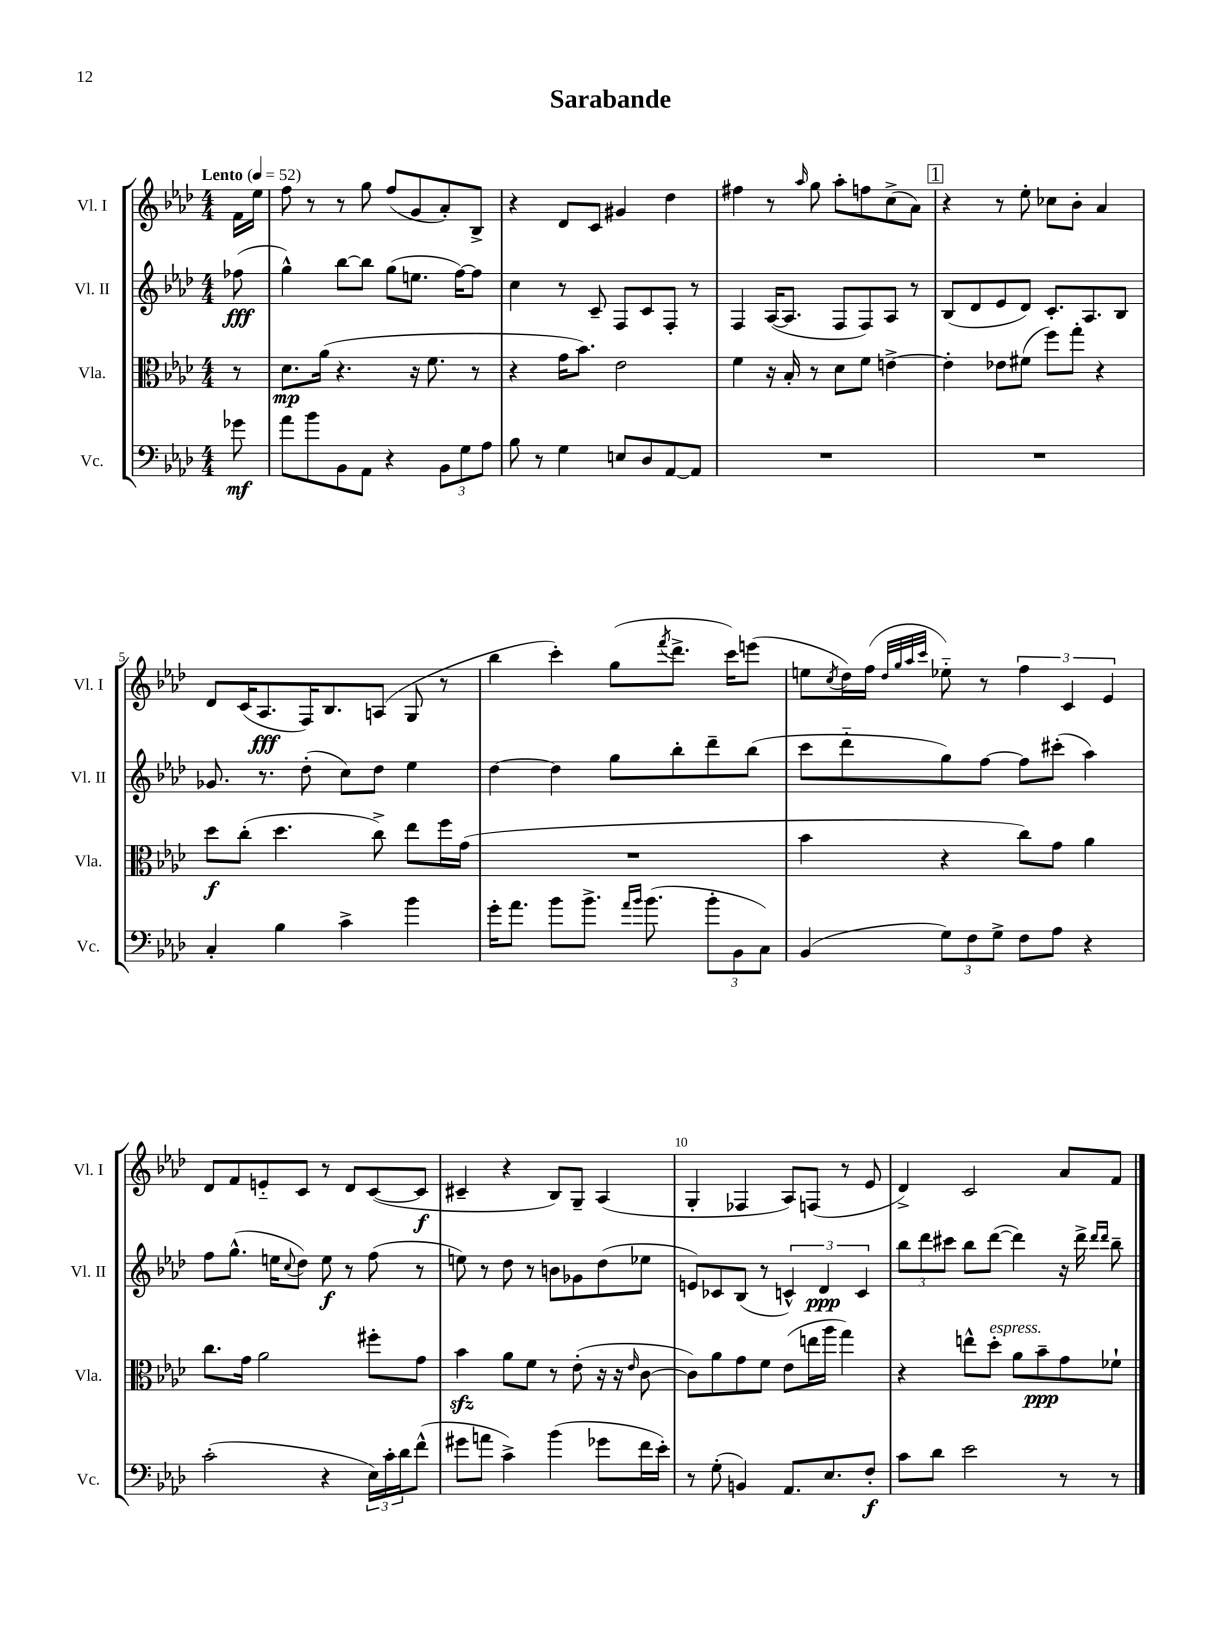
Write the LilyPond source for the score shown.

\header { title = "Sarabande" }
<<
\new StaffGroup <<
\new Staff = "s0" \with { instrumentName = "Vl. I" shortInstrumentName = "Vl. I" } {
    \clef treble \key aes \major \numericTimeSignature \time 4/4 \partial 8 \tempo "Lento" 4 = 52
    f'16 ees''16 |
    f''8 r8 r8 g''8 f''8( g'8 aes'8-.) bes8-> |
    r4 des'8 c'8 gis'4 des''4 |
    fis''4 r8 \grace { aes''16 } g''8 aes''8-. f''8 c''8->( aes'8) |
    \mark \markup { \box "1" } r4 r8 ees''8-. ces''8 bes'8-. aes'4 |
    des'8 c'16( aes8.\fff f16) bes8. a8( g8 r8 |
    bes''4 c'''4-.) g''8( \acciaccatura { f'''8 } des'''8.-> c'''16) e'''8( |
    e''8 \acciaccatura { c''8 } des''16) f''16( \grace { des''32 g''32 aes''32 c'''32 } ees''8-_) r8 \tuplet 3/2 { f''4 c'4 ees'4 } |
    des'8 f'8 e'8-_ c'8 r8 des'8 c'8~( c'8\f |
    cis'4-- r4 bes8) g8-- aes4( |
    g4-. fes4 aes8) f8( r8 ees'8 |
    des'4->) c'2 aes'8 f'8 \bar "|." |
}
\new Staff = "s1" \with { instrumentName = "Vl. II" shortInstrumentName = "Vl. II" } {
    \clef treble \key aes \major \numericTimeSignature \time 4/4 \partial 8
    fes''8\fff( |
    g''4-^) bes''8~ bes''8 g''8( e''8. f''16~) f''8 |
    c''4 r8 c'8-- f8 c'8 f8-. r8 |
    f4 aes16~( aes8. f8 f8) aes8 r8 |
    \mark \markup { \box "1" } bes8( des'8 ees'8 des'8) c'8.-. aes8. bes8 |
    ges'8. r8. des''8-.( c''8) des''8 ees''4 |
    des''4~ des''4 g''8 bes''8-. des'''8-- bes''8( |
    c'''8 des'''8-_ g''8) f''8~ f''8 cis'''8-.( aes''4) |
    f''8 g''8.-^( e''16 \appoggiatura { c''8 } des''8) e''8\f r8 f''8( r8 |
    e''8) r8 des''8 r8 b'8 ges'8 des''8( ees''8 |
    e'8) ces'8 bes8( r8 \tuplet 3/2 { c'4-^) des'4\ppp c'4 } |
    \tuplet 3/2 { bes''8 des'''8 cis'''8 } bes''8 des'''8~( des'''4) r16 des'''16-> \grace { des'''16 des'''16 } bes''8-- \bar "|." |
}
\new Staff = "s2" \with { instrumentName = "Vla." shortInstrumentName = "Vla." } {
    \clef alto \key aes \major \numericTimeSignature \time 4/4 \partial 8
    r8 |
    des'8.\mp aes'16( r4. r16 f'8. r8 |
    r4 g'16 bes'8.) ees'2 |
    f'4 r16 bes16-. r8 des'8 f'8 e'4~-> |
    \mark \markup { \box "1" } e'4-. ees'8 fis'8( f''8) g''8-. r4 |
    des''8\f c''8-.( des''4. c''8->) ees''8 f''16 g'16( |
    R1 |
    bes'4 r4 c''8) g'8 aes'4 |
    c''8. g'16 aes'2 fis''8-. g'8 |
    bes'4\sfz aes'8 f'8 r8 ees'8-.( r16 r16 \grace { ees'16 } c'8~ |
    c'8) aes'8 g'8 f'8 ees'8( e''16 aes''16 g''4) |
    r4 e''8-^ des''8-.^\markup { \italic "espress." } aes'8 bes'8--\ppp g'8 fes'8-! \bar "|." |
}
\new Staff = "s3" \with { instrumentName = "Vc." shortInstrumentName = "Vc." } {
    \clef bass \key aes \major \numericTimeSignature \time 4/4 \partial 8
    ges'8\mf |
    aes'8 bes'8 bes,8 aes,8 r4 \tuplet 3/2 { bes,8 g8 aes8 } |
    bes8 r8 g4 e8 des8 aes,8~ aes,8 |
    R1 |
    \mark \markup { \box "1" } R1 |
    c4-. bes4 c'4-> bes'4 |
    g'16-. aes'8. bes'8 bes'8.-> \grace { aes'16 bes'16 } bes'8.( \tuplet 3/2 { bes'8-. bes,8 c8) } |
    bes,4( \tuplet 3/2 { g8) f8 g8-> } f8 aes8 r4 |
    c'2-.( r4 \tuplet 3/2 { ees16) c'16-. des'16 } f'8-^( |
    gis'8 a'8 c'4->) bes'4( ges'8 f'16 ees'16-.) |
    r8 g8-.( b,4) aes,8. ees8. f8-.\f |
    c'8 des'8 ees'2 r8 r8 \bar "|." |
}
>>
>>
\layout { \context { \Score \override BarNumber.break-visibility = ##(#f #t #t) barNumberVisibility = #(every-nth-bar-number-visible 5) } }
